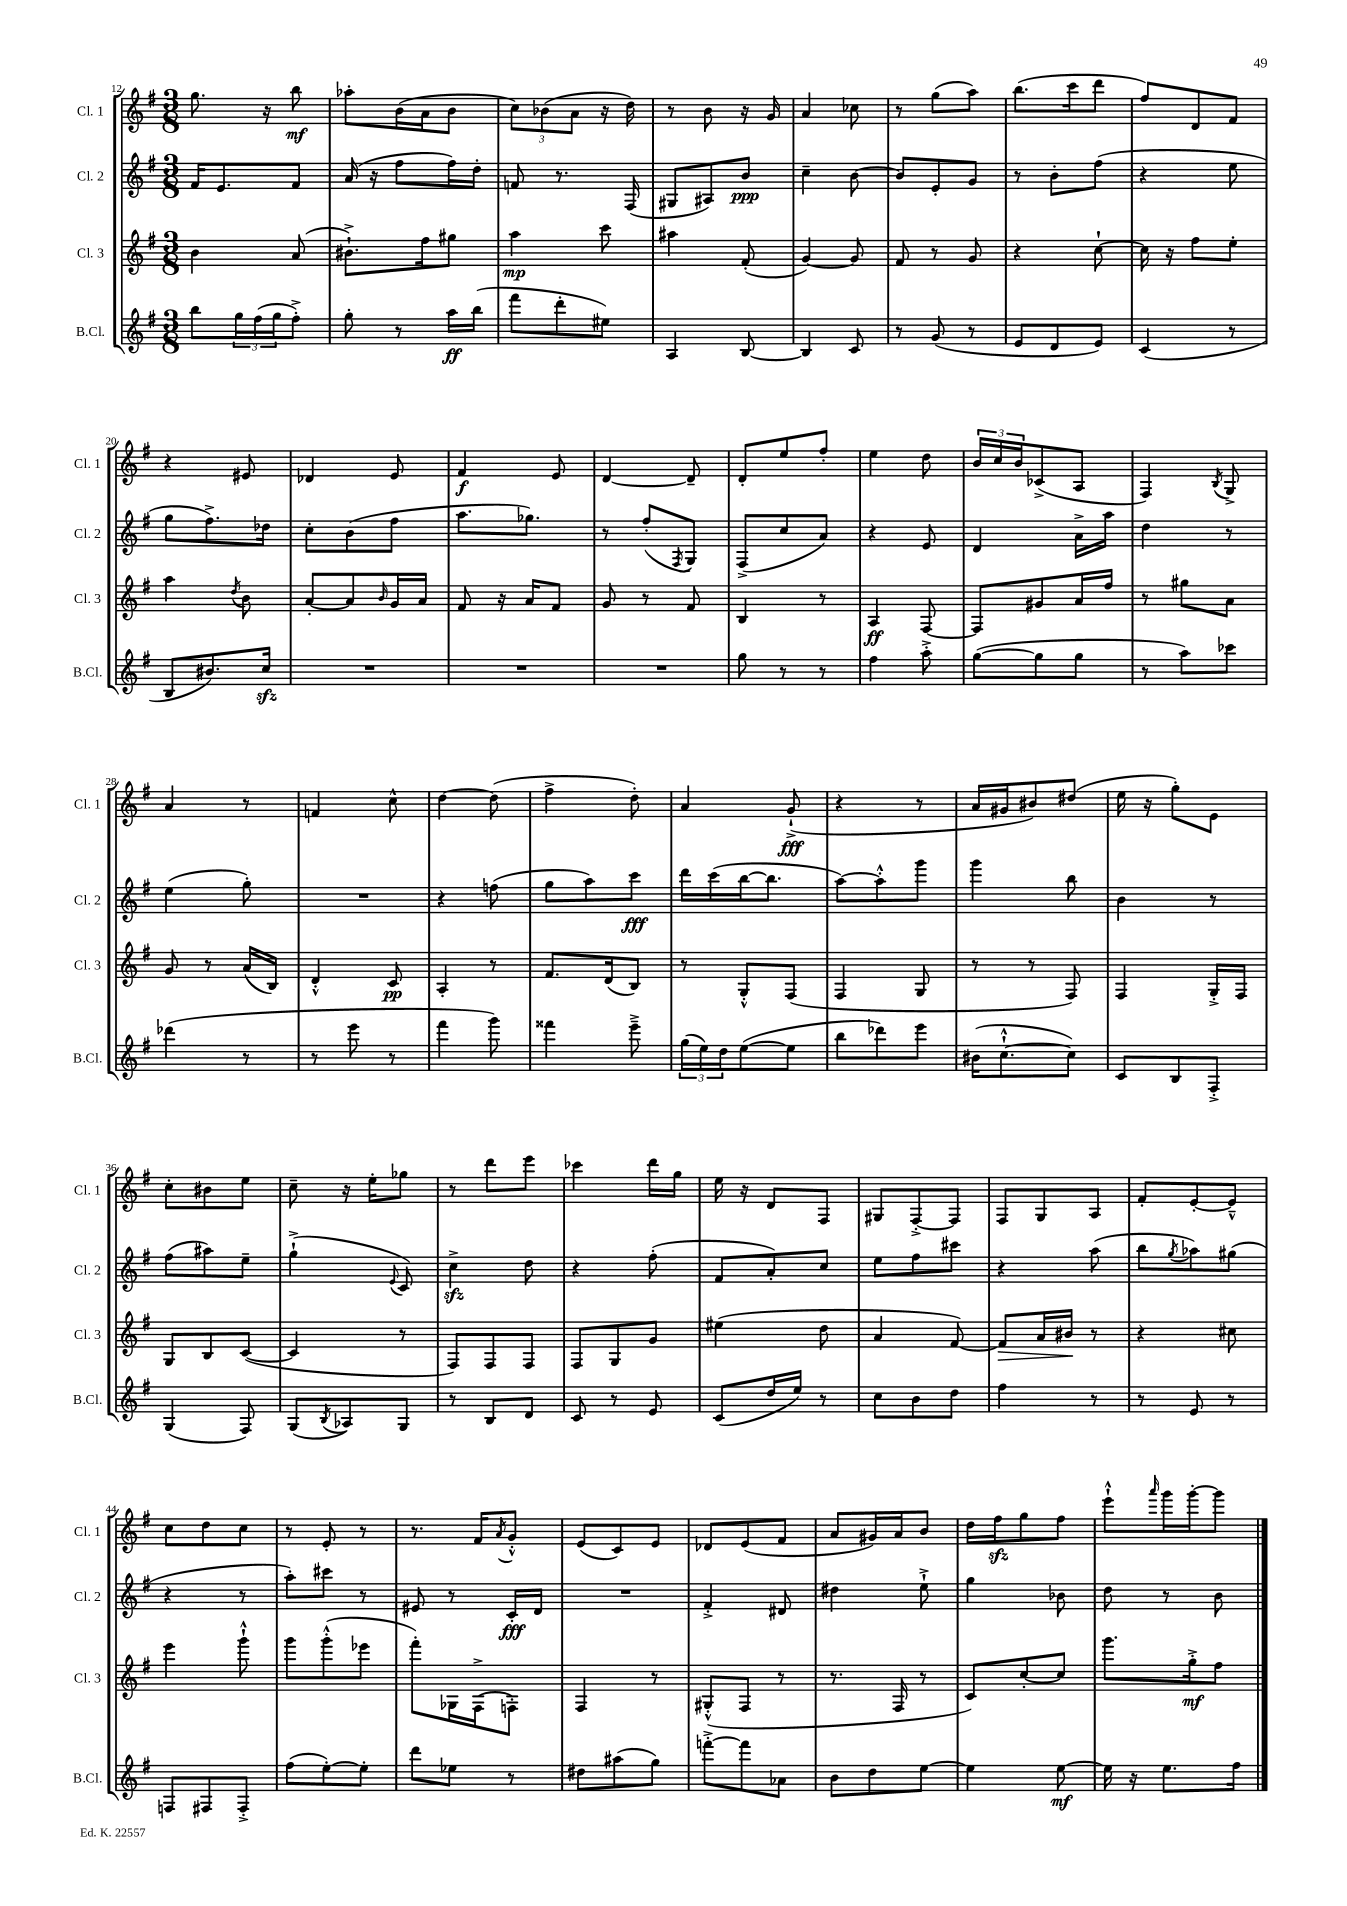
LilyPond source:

<<
\new StaffGroup <<
\new Staff = "s0" \with { instrumentName = "Cl. 1" shortInstrumentName = "Cl. 1" } {
    \clef treble \key g \major \numericTimeSignature \time 3/8
    g''8. r16 b''8\mf |
    aes''8-. b'16( a'16 b'8 |
    \tuplet 3/2 { c''8) bes'8( a'8 } r16 d''16) |
    r8 b'8 r16 g'16 |
    a'4 ces''8 |
    r8 g''8( a''8) |
    b''8.( c'''16 d'''8 |
    fis''8) d'8 fis'8 |
    r4 eis'8 |
    des'4 e'8 |
    fis'4\f e'8 |
    d'4~ d'8-- |
    d'8-. e''8 fis''8-. |
    e''4 d''8 |
    \tuplet 3/2 { b'16 c''16 b'16 } ces'8->( a8 |
    fis4) \acciaccatura { b8 } g8-> |
    a'4 r8 |
    f'4 c''8-^ |
    d''4~ d''8( |
    fis''4-> d''8-.) |
    a'4 g'8-!->\fff( |
    r4 r8 |
    a'16 gis'16 bis'8) dis''8( |
    e''16 r16 g''8-.) e'8 |
    c''8-. bis'8 e''8 |
    c''8-- r16 e''16-. ges''8 |
    r8 d'''8 e'''8 |
    ces'''4 d'''16 g''16 |
    e''16 r16 d'8 fis8 |
    gis8 fis8~-.-> fis8 |
    fis8 g8 a8 |
    fis'8-. e'8~-. e'8---^ |
    c''8 d''8 c''8 |
    r8 e'8-. r8 |
    r8. fis'16 \acciaccatura { a'8 } g'8-.-^ |
    e'8( c'8) e'8 |
    des'8 e'8( fis'8 |
    a'8 gis'16) a'16 b'8 |
    d''16 fis''16\sfz g''8 fis''8 |
    e'''8-!-^ \grace { a'''16 } g'''16 g'''16~-. g'''8 \bar "|." |
}
\new Staff = "s1" \with { instrumentName = "Cl. 2" shortInstrumentName = "Cl. 2" } {
    \clef treble \key g \major \numericTimeSignature \time 3/8
    fis'16 e'8. fis'8 |
    a'16( r16 fis''8 fis''16) d''16-. |
    f'8 r8. fis16( |
    gis8 ais8) b'8\ppp |
    c''4-- b'8~ |
    b'8 e'8-. g'8 |
    r8 b'8-. fis''8( |
    r4 e''8 |
    g''8 fis''8.->) des''16 |
    c''8-. b'8( fis''8 |
    a''8. ges''8.) |
    r8 fis''8-.( \acciaccatura { fis8 } g8) |
    fis8->( c''8 a'8) |
    r4 e'8 |
    d'4 a'16-> a''16 |
    d''4 r8 |
    e''4( g''8-.) |
    R4. |
    r4 f''8( |
    g''8 a''8) c'''8\fff |
    d'''16 c'''16( b''16~ b''8. |
    a''8~) a''8-.-^ g'''8 |
    g'''4 b''8 |
    b'4 r8 |
    fis''8( ais''8) e''8-- |
    g''4-!->( \appoggiatura { e'8 } c'8) |
    c''4->\sfz d''8 |
    r4 fis''8-.( |
    fis'8 a'8-.) c''8 |
    e''8 fis''8 cis'''8 |
    r4 a''8( |
    b''8 \acciaccatura { g''8 } aes''8) gis''8( |
    r4 r8 |
    a''8-.) cis'''8 r8 |
    eis'8 r8 c'16-.\fff d'16 |
    R4. |
    fis'4-.-> dis'8 |
    dis''4 e''8-!-> |
    g''4 bes'8 |
    d''8 r8 b'8 \bar "|." |
}
\new Staff = "s2" \with { instrumentName = "Cl. 3" shortInstrumentName = "Cl. 3" } {
    \clef treble \key g \major \numericTimeSignature \time 3/8
    b'4 a'8( |
    bis'8.-!->) fis''16 gis''8 |
    a''4\mp c'''8 |
    ais''4 fis'8-.( |
    g'4~) g'8 |
    fis'8 r8 g'8 |
    r4 c''8~-! |
    c''16 r16 fis''8 e''8-. |
    a''4 \acciaccatura { d''8 } b'8 |
    a'8~-. a'8 \grace { b'16 } g'16 a'16 |
    fis'8 r16 a'16 fis'8 |
    g'8 r8 fis'8 |
    b4 r8 |
    a4\ff fis8~ |
    fis8 gis'8 a'16 fis''16 |
    r8 gis''8 a'8 |
    g'8 r8 a'16( b16) |
    d'4-.-^ c'8\pp |
    a4-. r8 |
    fis'8. d'16( b8) |
    r8 g8-.-^ fis8( |
    fis4 g8 |
    r8 r8 fis8) |
    fis4 g16-.-> fis16 |
    g8 b8 c'8~( |
    c'4 r8 |
    fis8) fis8 fis8 |
    fis8 g8 g'8 |
    eis''4( d''8 |
    a'4 fis'8~) |
    fis'8\> a'16 bis'16\! r8 |
    r4 cis''8 |
    e'''4 g'''8-!-^ |
    g'''8 g'''8-.-^( ees'''8 |
    fis'''8-.) ges16 fis16->( f8-.) |
    fis4 r8 |
    gis8-.-^( fis8 r8 |
    r8. fis16 r8 |
    c'8) c''8~-. c''8 |
    g'''8. g''16-.->\mf fis''8 \bar "|." |
}
\new Staff = "s3" \with { instrumentName = "B.Cl." shortInstrumentName = "B.Cl." } {
    \clef treble \key g \major \numericTimeSignature \time 3/8
    b''8 \tuplet 3/2 { g''16 fis''16( g''16 } fis''8-.->) |
    g''8-. r8 a''16\ff b''16( |
    fis'''8 d'''8-. eis''8) |
    a4 b8~ |
    b4 c'8 |
    r8 g'8( r8 |
    e'8 d'8 e'8) |
    c'4( r8 |
    b8 bis'8.) c''16\sfz |
    R4. |
    R4. |
    R4. |
    g''8 r8 r8 |
    fis''4 a''8-.-> |
    g''8~( g''8 g''8 |
    r8 a''8) ces'''8 |
    des'''4( r8 |
    r8 e'''8 r8 |
    fis'''4 g'''8) |
    fisis'''4 e'''8---> |
    \tuplet 3/2 { g''16( e''16) d''16 } e''8~( e''8 |
    b''8 des'''8) e'''8 |
    bis'16( c''8.~-!-^ c''8) |
    c'8 b8 fis8-.-> |
    g4( fis8) |
    g8( \acciaccatura { b8 } aes8) g8 |
    r8 b8 d'8 |
    c'8 r8 e'8 |
    c'8( d''16 e''16) r8 |
    c''8 b'8 d''8 |
    fis''4 r8 |
    r8 e'8 r8 |
    f8 fis8 fis8-.-> |
    fis''8( e''8~-.) e''8-. |
    d'''8 ees''8 r8 |
    dis''8 ais''8( g''8) |
    f'''8~-.-> f'''8 aes'8 |
    b'8 d''8 e''8~ |
    e''4 e''8~\mf |
    e''16 r16 e''8. fis''16 \bar "|." |
}
>>
>>
\layout { \context { \Score currentBarNumber = #12 } }
